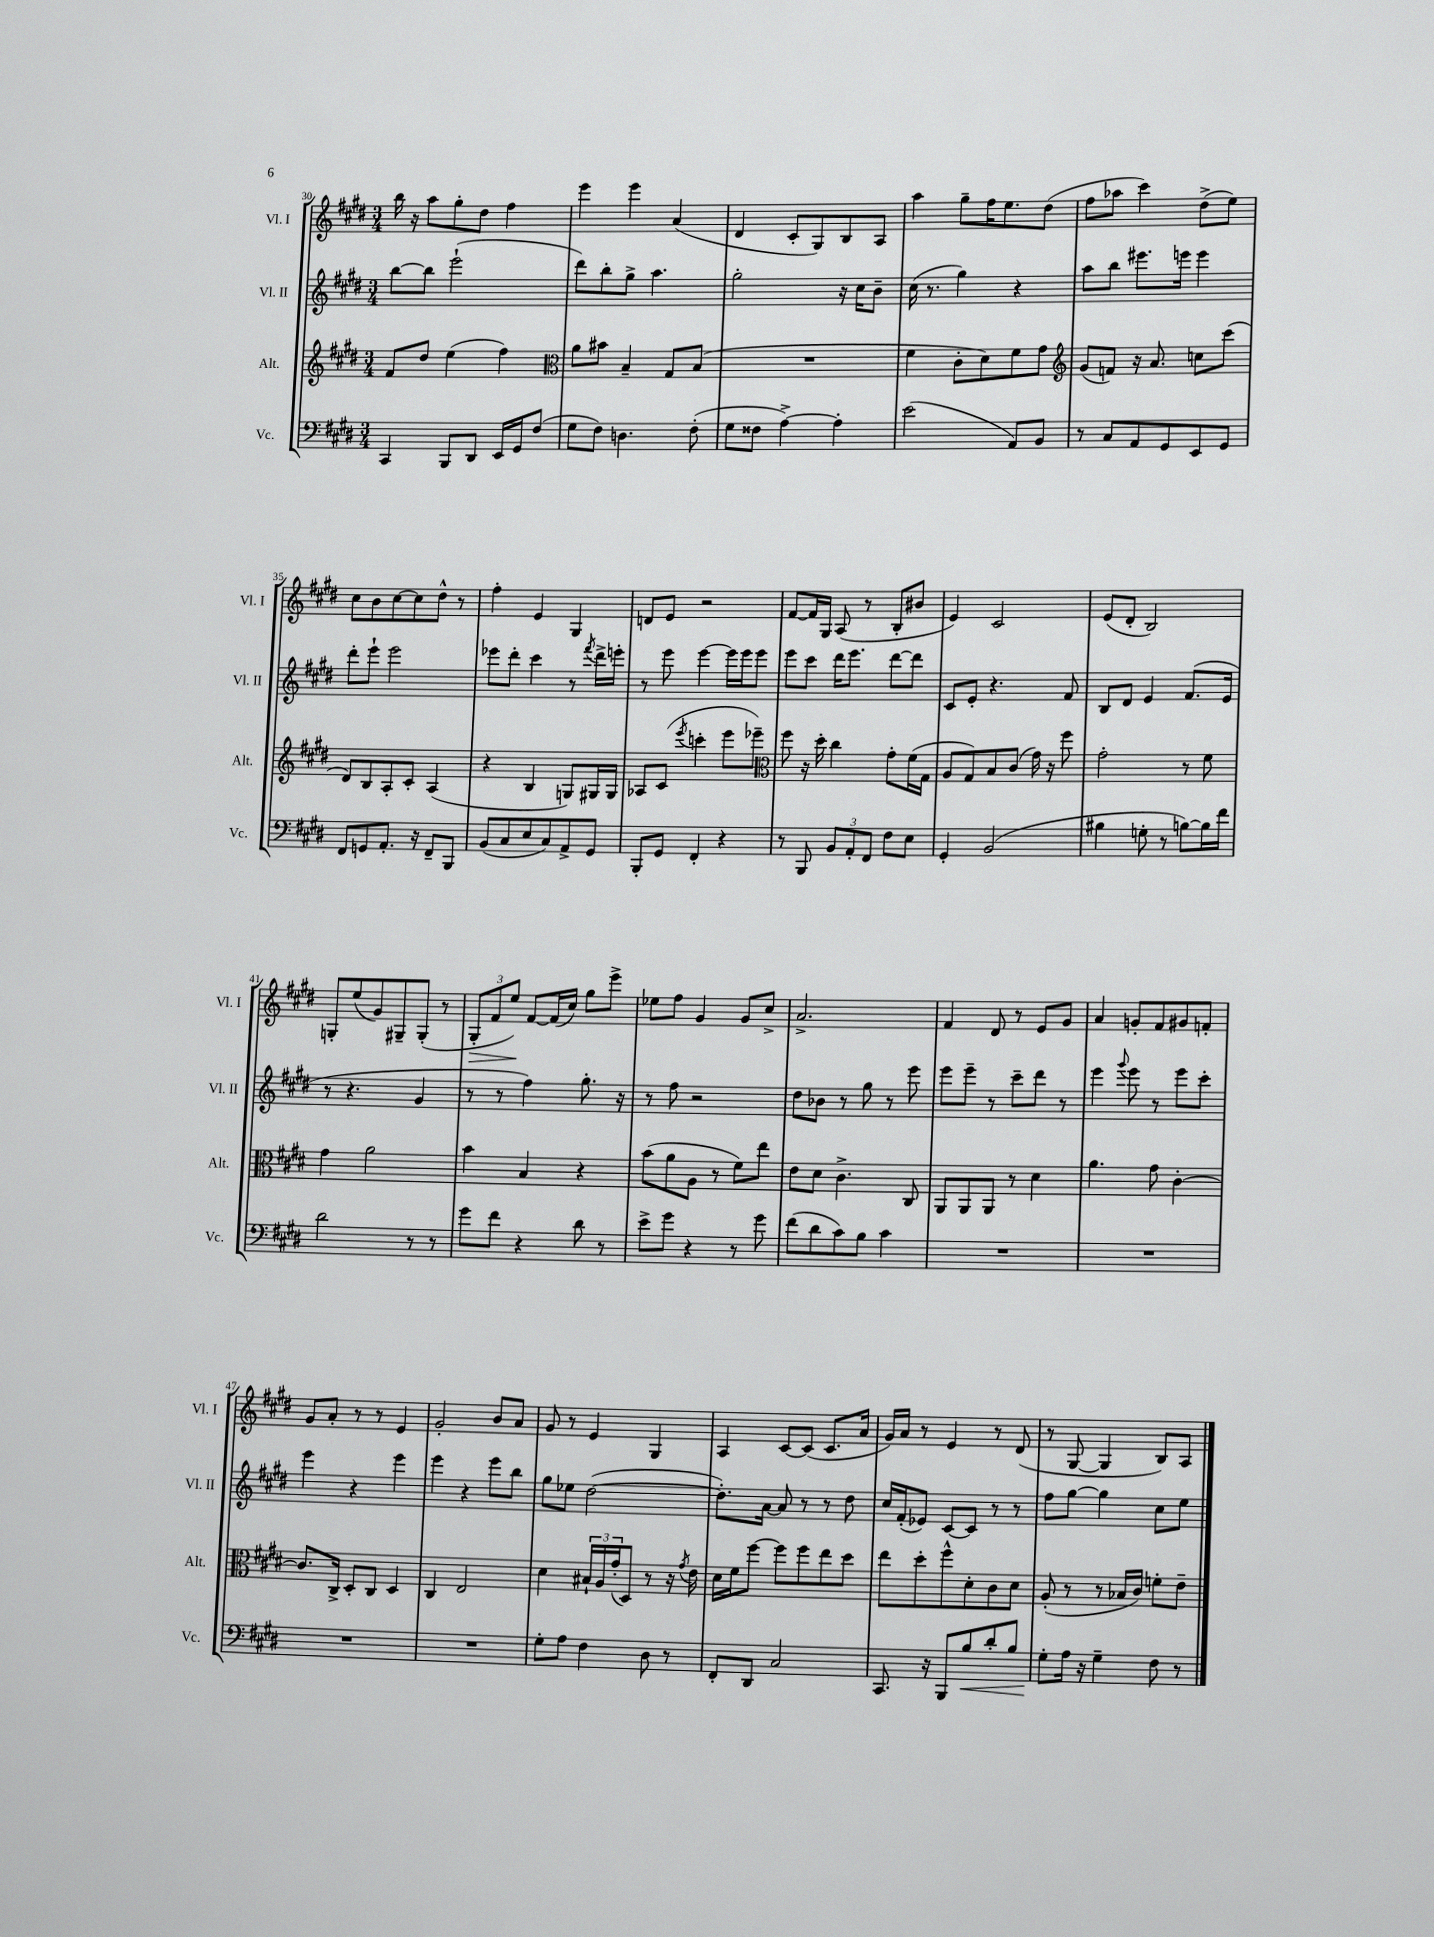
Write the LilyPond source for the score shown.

<<
\new StaffGroup <<
\new Staff = "s0" \with { instrumentName = "Vl. I" shortInstrumentName = "Vl. I" } {
    \clef treble \key e \major \numericTimeSignature \time 3/4
    b''16 r16 a''8 gis''8-. dis''8 fis''4 |
    e'''4 e'''4 a'4( |
    dis'4 cis'8-. gis8) b8 a8 |
    a''4 gis''8-- fis''16 e''8. dis''8( |
    fis''8 aes''8 cis'''4) dis''8->( e''8) |
    cis''8 b'8 cis''8~ cis''8 dis''8-^ r8 |
    fis''4-. e'4 gis4 |
    d'8 e'8 r2 |
    fis'8~ fis'16 gis16 a8( r8 b8-. bis'8 |
    e'4) cis'2 |
    e'8( dis'8-. b2) |
    g8-. e''8( gis'8) gis8-- gis8-.( r8 |
    \tuplet 3/2 { gis8-.\> fis'8 e''8\!) } fis'8~ fis'16( cis''16) gis''8 e'''8-> |
    ees''8 fis''8 gis'4 gis'8 cis''8-> |
    a'2.-> |
    fis'4 dis'8 r8 e'8 gis'8 |
    a'4 g'8-. fis'8 gis'8 f'8-. |
    gis'8 a'8-. r8 r8 e'4 |
    gis'2-. b'8 a'8 |
    gis'8 r8 e'4 gis4 |
    a4 cis'8~ cis'8( cis'8. a'16 |
    gis'16) a'16 r8 e'4 r8 dis'8( |
    r8 gis8~ gis4 b8) a8 \bar "|." |
}
\new Staff = "s1" \with { instrumentName = "Vl. II" shortInstrumentName = "Vl. II" } {
    \clef treble \key e \major \numericTimeSignature \time 3/4
    b''8~ b''8 e'''2-!( |
    dis'''8) b''8-. gis''8-> a''4. |
    gis''2-. r16 cis''16 b'8-- |
    cis''16( r8. gis''4) r4 |
    a''8 b''8 eis'''8. e'''16 e'''4 |
    dis'''8-. e'''8-! e'''2 |
    ees'''8 dis'''8-. cis'''4 r8 \acciaccatura { fis'''8 } dis'''16-> e'''16-. |
    r8 e'''8 e'''4~ e'''16 e'''16 e'''8 |
    e'''8 cis'''8 dis'''16 e'''8. dis'''8~ dis'''8 |
    cis'8 e'8-. r4. fis'8 |
    b8 dis'8 e'4 fis'8.( e'16 |
    r8 r4. gis'4 |
    r8 r8 fis''4) gis''8.-. r16 |
    r8 fis''8 r2 |
    dis''8 bes'8 r8 gis''8 r8 e'''8 |
    e'''8 e'''8-- r8 cis'''8-- dis'''8 r8 |
    e'''4 \appoggiatura { gis'''8 } e'''8 r8 e'''8 cis'''8-. |
    e'''4 r4 e'''4 |
    e'''4 r4 e'''8 b''8 |
    gis''8 ees''8 dis''2~( |
    dis''8.-.) a'16~ a'8 r8 r8 dis''8 |
    cis''16 fis'16-.( ees'8) cis'8~ cis'8 r8 r8 |
    fis''8 gis''8~ gis''4 cis''8 e''8 \bar "|." |
}
\new Staff = "s2" \with { instrumentName = "Alt." shortInstrumentName = "Alt." } {
    \clef treble \key e \major \numericTimeSignature \time 3/4
    fis'8 dis''8 e''4( fis''4) |
    \clef alto a'8 bis'8 b4-- gis8 b8( |
    R2. |
    fis'4 cis'8-. dis'8) fis'8 gis'8 |
    \clef treble gis'8( f'8) r16 a'8. c''8 cis'''8( |
    dis'8) b8 a8-. cis'8-. a4( |
    r4 b4 g8) gis16 gis16 |
    aes8 cis'8( \acciaccatura { e'''8 } c'''4-. e'''8 ees'''8--) |
    \clef alto fis''8 r16 dis''16-. cis''4 gis'8-. fis'16( gis16 |
    a8 gis8) b8 cis'8( gis'16) r16 fis''8 |
    gis'2-. r8 fis'8 |
    gis'4 a'2 |
    b'4 b4 r4 |
    b'8( a'8 a8 r8 fis'8) e''8 |
    e'8 dis'8 cis'4.-> cis8 |
    a,8 a,8 a,8 r8 dis'4 |
    a'4. gis'8 cis'4~-. |
    cis'8. cis16-> dis8-. cis8 dis4 |
    cis4 e2 |
    dis'4 \tuplet 3/2 { bis16-! a16 gis'16-.( } dis8) r8 r16 \acciaccatura { gis'8 } e'16 |
    dis'16 fis'16 fis''8~ fis''8 fis''8 e''8 dis''8 |
    e''8 dis''8-. fis''8-^ dis'8-. cis'8 dis'8 |
    a8-.( r8 r8 bes16 cis'16) f'8-. e'8-- \bar "|." |
}
\new Staff = "s3" \with { instrumentName = "Vc." shortInstrumentName = "Vc." } {
    \clef bass \key e \major \numericTimeSignature \time 3/4
    cis,4 b,,8 dis,8 e,16 gis,16 fis8( |
    gis8 fis8) d4. fis8-.( |
    gis8 fisis8 a4~->) a4-. |
    e'2( a,8) b,8 |
    r8 cis8 a,8 gis,8 e,8 gis,8 |
    fis,8 g,8 a,8.-. r16 fis,8-- b,,8 |
    b,8( cis8 e8 cis8) a,8-> gis,8 |
    b,,8-. gis,8 fis,4-. r4 |
    r8 b,,8 \tuplet 3/2 { b,8 a,8-. fis,8 } fis8 e8 |
    gis,4-. b,2( |
    bis4 g8-. r8 b8~) b16 fis'16 |
    dis'2 r8 r8 |
    gis'8 fis'8 r4 dis'8 r8 |
    e'8-> gis'8 r4 r8 gis'8 |
    fis'8( dis'8 cis'8) b8 cis'4 |
    R2. |
    R2. |
    R2. |
    R2. |
    gis8-. a8 fis4 dis8 r8 |
    fis,8-. dis,8 cis2 |
    cis,8. r16 b,,8 b8\< dis'8-. b8 |
    gis8-.\! a16 r16 gis4-- fis8 r8 \bar "|." |
}
>>
>>
\layout { \context { \Score currentBarNumber = #30 } }
